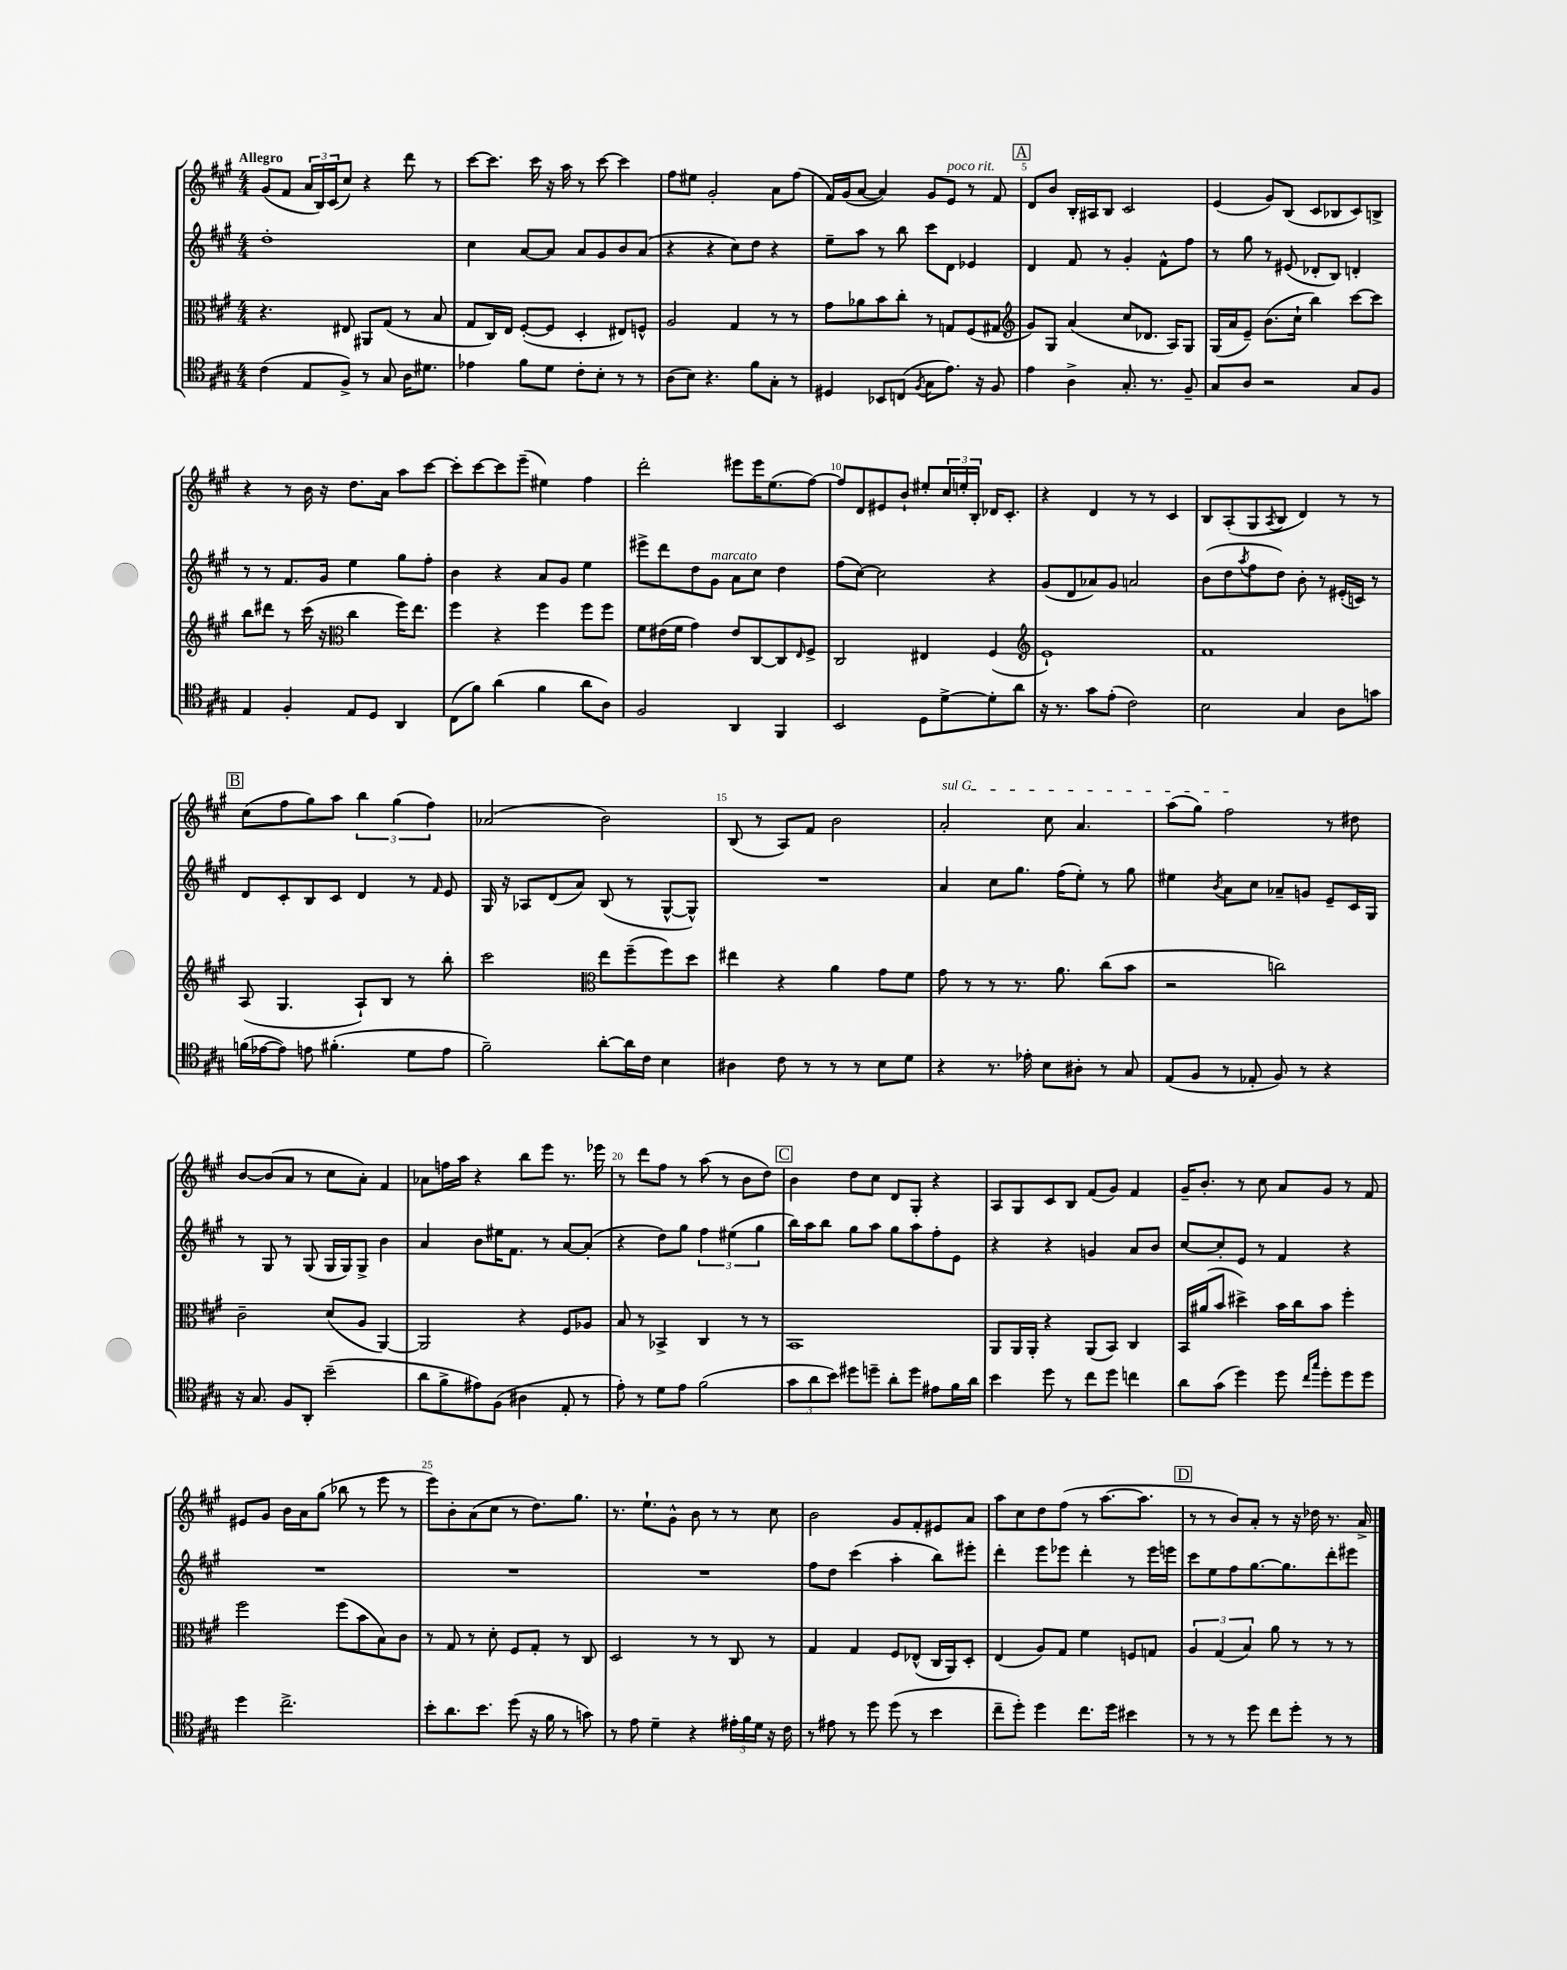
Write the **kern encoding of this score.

**kern	**kern	**kern	**kern
*staff4	*staff3	*staff2	*staff1
*clefC4	*clefC3	*clefG2	*clefG2
*k[f#c#g#]	*k[f#c#g#]	*k[f#c#g#]	*k[f#c#g#]
*M4/4	*M4/4	*M4/4	*M4/4
(4c#	4.r	1dd'	(8g#
.	.	.	8f#
8E	.	.	24a
.	.	.	24B)
.	.	.	(24c#
8F#^)	8E#	.	8cc#)
8r	8AA#	.	4r
8G#	(8G#	.	.
16A	8r	.	8ddd
8.d#	.	.	.
.	8B	.	8r
=	=	=	=
4e-	8G#	4cc#	[8ccc#
.	16C#)	.	8.ccc#]
.	16E	.	.
8f#	([8F#'	[8a	.
.	.	.	16ccc#
8d	8F#]	8a]	16r
.	.	.	16aa
8c#'	4D'	8a	8r
8B'	.	8g#	[8ccc#
8r	8E#)	8b	4ccc#]
8r	8F^^	(8a	.
=	=	=	=
(8A	2A	4r	8ff#
8B)	.	.	8ee#
4.r	.	4r	2g#'
.	4G#	8cc#)	.
8f#	.	8dd	.
8G#'	8r	4r	8a
8r	8r	.	(8ff#
=	=	=	=
4D#	8g#	8ee~	16f#)
.	.	.	(16g#
.	8a-	8aa	[8a
8BB-	8b	8r	4a])
(8C	8cc#'	8bb	.
8qF#	.	.	.
8G#	8r	8ccc#	8g#
8.e)	8G	8d	8e
.	(8F#	4e-	8r
16r	.	.	.
8F#	8G#	.	8f#
=	=	=	=
*	*clefG2	*	*
4e	8g#)	4d	8d
.	8G#	.	8b
4A^	(4a	8f#	16B'
.	.	.	16A#
.	.	8r	8B
8.G#'	8cc#	4g#'	2c#
.	8.d-	.	.
8.r	.	.	.
.	.	8f#^^	.
.	16A)	.	.
8F#~	8G#	8ff#	.
=	=	=	=
8G#	(16G#	8r	(4e
.	16a	.	.
8A	8e~)	8gg#	.
2r	(8.b	8r	8g#)
.	.	(8e#	(8B
.	16cc#`	.	.
.	4bb)	8d-'	8c#
.	.	8B)	8B-
8G#	[8ccc#	4d'	8c#)
8F#	8ccc#]	.	8B^
=	=	=	=
4E	8bb	8r	4r
.	8ddd#	8r	.
4F#'	8r	8.f#	8r
.	(16ccc#	.	16b
.	16r	16g#	16r
*	*clefC3	*	*
8E	4cc#	4ee	8.dd
8D	.	.	.
.	.	.	16a
4AA	16ff#)	8gg#	8aa
.	8.ee	.	.
.	.	8ff#'	[8ccc#
=	=	=	=
(8C#	4ff#	4b	8ccc#']
8f#)	.	.	[8ccc#
(4a	4r	4r	8ccc#]
.	.	.	(8eee~
4f#	4ff#	8a	4ee#)
.	.	8g#	.
8a	8ff#	4ee	4ff#
8A)	8ff#	.	.
=	=	=	=
2F#	8f#	8eee#^	2ddd'
.	(16e#	8ddd	.
.	16f#	.	.
.	4g#)	8dd	.
.	.	8g#	.
4AA	8e#	8a	8eee#
.	[8C#	8cc#	16eee#
.	.	.	(8.ee
4FF#	8C#]	4dd	.
.	16qqE	.	.
.	8F#^	.	[8ff#)
=	=	=	=
2BB	2C#	(8ff#	8ff#]
.	.	[8cc#)	8d
.	.	2cc#]	8e#
.	.	.	8b`
8D	4E#	.	8ee#'
[8d^	.	.	24cc#
.	.	.	24ee'
.	.	.	24B'
8d']	(4F#	4r	16d-
.	.	.	8.c#'
8a	.	.	.
=	=	=	=
*	*clefG2	*	*
16r	1e`)	(8g#	4r
8.r	.	.	.
.	.	8d	.
8g#	.	8a-)	4d
(8e'	.	8g#	.
2c#)	.	2a	8r
.	.	.	8r
.	.	.	4c#
=	=	=	=
2B	1f#	(8b	8B
.	.	8dd	(8A'
.	.	8qaa	.
.	.	8ff#	8G#
.	.	.	8qA
.	.	8dd)	8B
4G#	.	8b'	4d)
.	.	8r	.
8A	.	(16e#'	8r
.	.	16c)	.
8g	.	8r	8r
=	=	=	=
(16f	(8A	8d	(8cc#
[16e-	.	.	.
8e-])	4.G#	8c#'	8ff#
8e	.	8B	8gg#)
(4.f#'	.	8c#	8aa
.	8A`)	4d	6bb
.	8B	.	.
.	.	.	(6gg#
8d	8r	8r	.
.	.	.	6ff#)
.	.	16qqf#	.
8e	8bb'	8e	.
=	=	=	=
2f#~)	2ccc#	16G#	(2a-
.	.	16r	.
.	.	8A-	.
.	.	(8d	.
.	.	8a)	.
*	*clefC3	*	*
[8a'	8ee	(8B	2b)
16a]	(8ff#~	8r	.
16c#	.	.	.
4B	8ff#)	[8G#^^	.
.	8dd	8G#^^])	.
=	=	=	=
4A#	4ee#	1r	(8B
.	.	.	8r
8c#	4r	.	8A)
8r	.	.	8f#
8r	4a	.	2b
8r	.	.	.
8B	8g#	.	.
8d	8f#	.	.
=	=	=	=
4r	8g#	4a	2a'
.	8r	.	.
8.r	8r	8cc#	.
.	8.r	8.gg#	.
16e-'	.	.	.
8B	.	.	8cc#
.	8.a	(16ff#	.
8A#'	.	8ee')	4.a
8r	(8cc#	8r	.
8G#	8b	8gg#	.
=	=	=	=
(8E	2r	4ee#	(8aa
8F#	.	.	8gg#)
.	.	8qb	.
8r	.	8a	2ff#
8E-'	.	8cc#	.
8F#)	2cc)	8a-~	.
8r	.	8g	.
4r	.	8e~	8r
.	.	16c#	8dd#
.	.	16G#	.
=	=	=	=
16r	2c#~	8r	[8b
8.G#	.	.	.
.	.	8G#	(8b]
8F#	.	8r	8a
8AA'	.	(8G#	8r
(2b~	(8d	16G#	8cc#
.	.	16G#)	.
.	8A	8G#^	8a')
.	[4AA)	4b	4f#
=	=	=	=
8a	2AA]	4a	8a-
8f#^	.	.	16ff
.	.	.	16aa
8e#)	.	8b	4r
(8F#	.	16ee#	.
.	.	8.f#	.
4A#	4r	.	8bb
.	.	8r	8eee
8E'	8F#	[8a	8.r
8r	8A-	(8a']	.
.	.	.	16eee-
=	=	=	=
8e')	8B	4r	8r
8r	8r	.	8ddd
8d	4BB-^	8dd)	8ff#
8e	.	8gg#	8r
(2f#	4C#	6ff#	(8aa
.	.	.	8r
.	.	(6ee#	.
.	8r	.	8b
.	.	6gg#	.
.	8r	.	8dd)
=	=	=	=
12g#	1BB	16bb)	4b
.	.	16aa	.
12a	.	.	.
.	.	8bb	.
12b)	.	.	.
8dd#	.	8gg#	8dd
8dd~	.	8aa	8cc#
8a'	.	8gg#	8d
8dd	.	8aa	8G#'
8e#	.	8ff#'	4r
16f#	.	8e	.
16a	.	.	.
=	=	=	=
4b	8AA	4r	8A
.	16AA	.	8G#
.	16AA'	.	.
8dd	4r	4r	8c#
8r	.	.	8B
8cc#	(8AA	4g	(8f#
8dd	8BB)	.	8g#)
4cc	4C#	8a	4f#
.	.	8b	.
=	=	=	=
8a	16BB	[8cc#	16g#~
.	(16a#	.	8.b'
(8g#	8b	8cc#']	.
4dd)	4dd#^)	8e	8r
.	.	8r	8cc#
8dd	16b	4f#	8a
.	16cc#	.	.
16qqcc#	.	.	.
16qqgg#	.	.	.
8dd'	8b	.	8g#
8dd	4ff#'	4r	8r
8dd	.	.	8f#
=	=	=	=
4dd	2ff#	1r	8e#
.	.	.	8g#
2.cc#^	.	.	16b
.	.	.	16a
.	.	.	(8gg#
.	(8ff#	.	8bb-
.	8b	.	8r
.	8B)	.	8eee
.	8c#	.	8r
=	=	=	=
8b'	8r	1r	8eee)
8.a	8G#	.	8b'
.	8r	.	(8a
8.b	.	.	.
.	8d'	.	8cc#
(8dd	8F#	.	8r
16r	8G#'	.	8.dd)
16f#	.	.	.
8r	8r	.	.
.	.	.	8.gg#
8g)	8C#	.	.
=	=	=	=
8r	2D	1r	8.r
8e	.	.	.
.	.	.	8.ee`
4d~	.	.	.
.	.	.	8g#^^
4r	8r	.	8b
.	8r	.	8r
24e#'	8C#	.	8r
24f#	.	.	.
24d	.	.	.
16r	8r	.	8cc#
16c#	.	.	.
=	=	=	=
8r	4G#	8ff#	2b
8e#	.	8dd	.
8r	4G#	(4ccc#	.
8dd	.	.	.
(8dd	8F#	4aa'	8g#
8r	(8E-^^	.	8f#'
4b	16C#	8bb)	8e#
.	16AA)	.	.
.	8D'	8eee#'	8a
=	=	=	=
8cc#~	(4E	4ddd'	8aa
8dd')	.	.	8cc#
4dd	8A)	8eee	8dd
.	8G#	8eee-	(8ff#
8.cc#	4f#	4ddd'	8r
.	.	.	[8.aa
16dd	.	.	.
4b#	8F	8r	.
.	.	.	8.aa]
.	8G	16eee-	.
.	.	16eee	.
=	=	=	=
8r	6A	8ccc#	8r
8r	.	8ee	8r
.	(6G#	.	.
8r	.	8ff#	8b)
.	6B)	.	.
8dd	.	[8.gg#	8a'
8cc#	8a	.	8r
.	.	8.gg#]	.
8dd'	8r	.	16r
.	.	.	16dd-
8r	8r	8ddd'	8.r
8r	8r	8eee#	.
.	.	.	16a^
==	==	==	==
*-	*-	*-	*-
